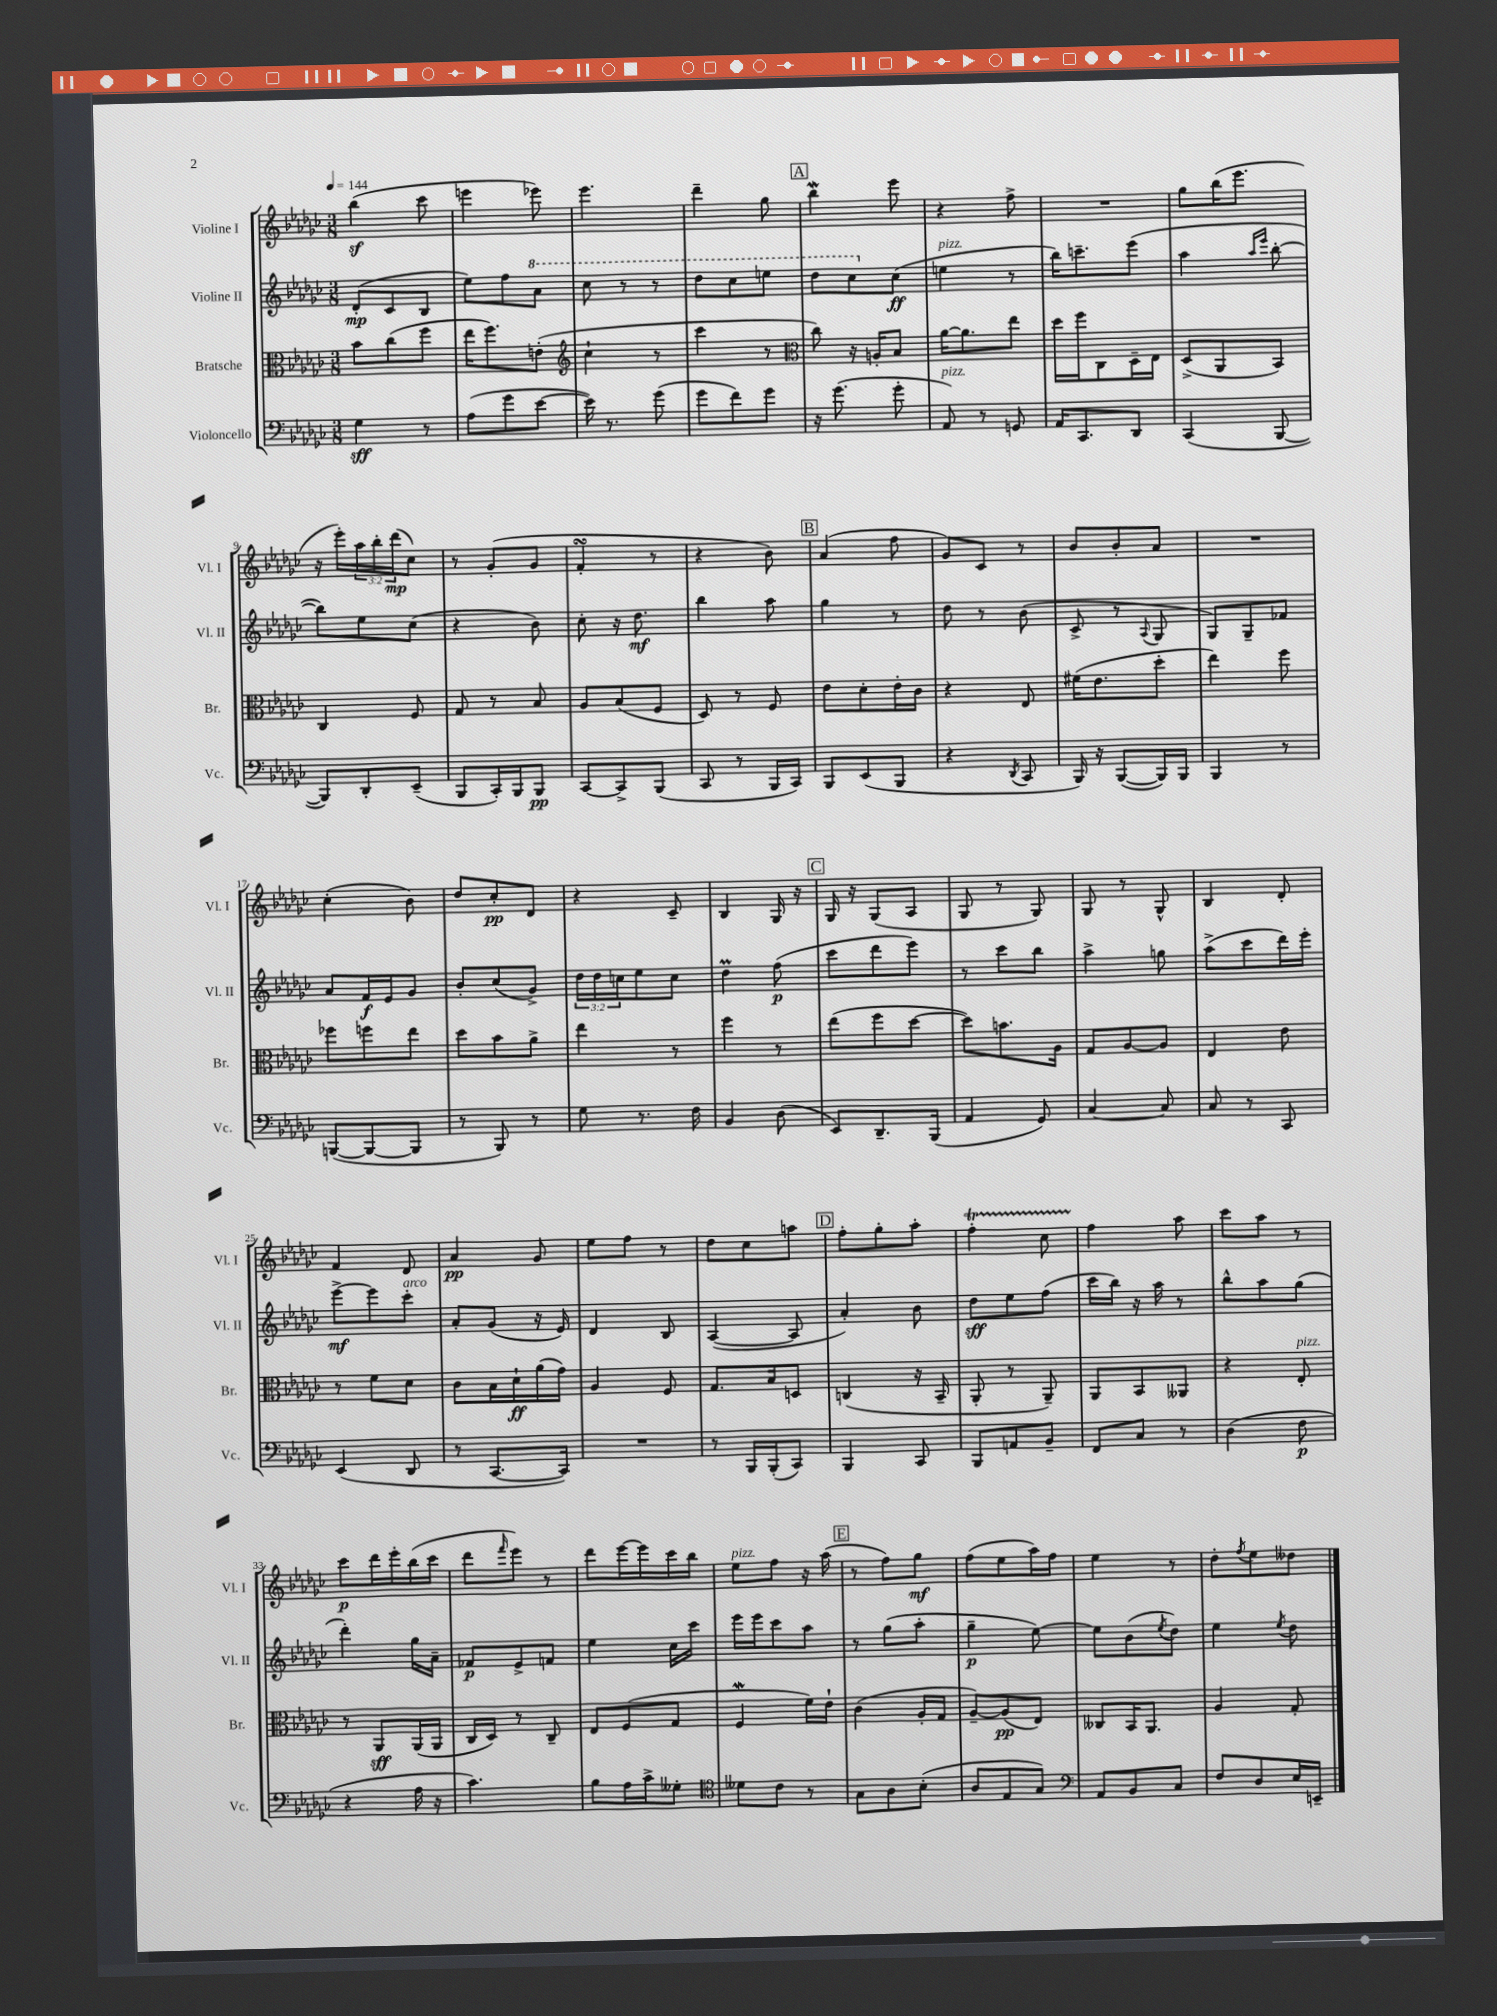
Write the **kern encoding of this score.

**kern	**dynam	**kern	**dynam	**kern	**dynam	**kern	**dynam
*part4	*part4	*part3	*part3	*part2	*part2	*part1	*part1
*staff4	*staff4	*staff3	*staff3	*staff2	*staff2	*staff1	*staff1
*I"Violoncello	*	*I"Bratsche	*	*I"Violine II	*	*I"Violine I	*
*I'Vc.	*	*I'Br.	*	*I'Vl. II	*	*I'Vl. I	*
*clefF4	*	*clefC3	*	*clefG2	*	*clefG2	*
*k[b-e-a-d-g-c-]	*	*k[b-e-a-d-g-c-]	*	*k[b-e-a-d-g-c-]	*	*k[b-e-a-d-g-c-]	*
*M3/8	*	*M3/8	*	*M3/8	*	*M3/8	*
*MM144	*	*MM144	*	*MM144	*	*MM144	*
=1	=1	=1	=1	=1	=1	=1	=1
4G-\	sff	8b-\L	.	(8d-'/L	mp	(4bb-z\	.
.	.	(8cc-\	.	8c-/	.	.	.
8r	.	8ff\J	.	8B-/J	.	8ccc-\	.
=2	=2	=2	=2	=2	=2	=2	=2
(8A-\L	.	16ee-\KL	.	8ee-\L)	.	4eeen\	.
.	.	8.ff\)	.	.	.	.	.
8g-\	.	.	.	8ff\	.	.	.
*	*	*	*	*8va	*	*	*
[8e-\J	.	(8en'\J	.	8aa-\J	.	8eee-X\)	.
=3	=3	=3	=3	=3	=3	=3	=3
*	*	*clefG2	*	*	*	*	*
16e-\])	.	4cc-`\	.	8ccc-\	.	4.eee-\	.
8.r	.	.	.	.	.	.	.
.	.	.	.	8r	.	.	.
(8g-\	.	8r	.	8r	.	.	.
=4	=4	=4	=4	=4	=4	=4	=4
8g-\L	.	4ccc-\	.	8ddd-\L	.	4ddd-~\	.
8f\)	.	.	.	8ccc-\	.	.	.
8g-\J	.	8r	.	8eeen\J	.	8gg-\	.
!!LO:REH:place=s1:t=A
=5	=5	=5	=5	=5	=5	=5	=5
*	*	*clefC3	*	*	*	*	*
16r	.	8cc-\)	.	8ddd-\L	.	4bb-W\	.
(8.g-\	.	.	.	.	.	.	.
.	.	16r	.	8ccc-\	.	.	.
.	.	16An'/KL	.	.	.	.	.
*	*	*	*	*X8va	*	*	*
8g-'\	.	8B-/J	.	(8cc-\J	ff	8eee-\	.
=6	=6	=6	=6	=6	=6	=6	=6
!	!	!	!	!LO:TX:a:i:t=pizz.	!	!	!
!LO:TX:a:i:t=pizz.	!	!	!	!	!	!	!
8AA-/)	.	[16a-\KL	.	4een\	.	4r	.
.	.	8.a-\]	.	.	.	.	.
8r	.	.	.	.	.	.	.
8GGn/	.	8ee-\J	.	8r	.	8ff^\	.
=7	=7	=7	=7	=7	=7	=7	=7
16AA-/KL	.	16dd-\LL	.	16bb-\KL)	.	4.r	.
8.CC-/	.	16ff\J	.	8.cccn~\	.	.	.
.	.	8C-\	.	.	.	.	.
8DD-/J	.	16D-~\L	.	(8eee-\J	.	.	.
.	.	16E-\JJ	.	.	.	.	.
=8	=8	=8	=8	=8	=8	=8	=8
(4CC-/	.	(8D-^/L	.	4aa-\	.	8gg-\L	.
.	.	8AA-/	.	.	.	(16bb-\K	.
.	.	.	.	.	.	8.eee-\J	.
.	.	.	.	16qqaa-/LL	.	.	.
.	.	.	.	16qqeee-/JJ	.	.	.
[8BBB-/	.	8BB-/J)	.	[8bb-'\	.	.	.
!!LO:LB:g=z
=9	=9	=9	=9	=9	=9	=9	=9
8BBB-/L])	.	4C-/	.	8bb-\L])	.	16r	.
.	.	.	.	.	.	16eee-'\LL)	.
8DD-'/	.	.	.	8ee-\	.	24aa-\	.
.	.	.	.	.	.	24bb-'\	.
.	.	.	.	.	.	(24ddd-\J	mp
(8EE-~/J	.	8F/	.	(8cc-\J	.	8cc-\J)	.
=10	=10	=10	=10	=10	=10	=10	=10
8BBB-/L	.	8G-/	.	4r	.	8r	.
16CC-'/L)	.	8r	.	.	.	(8g-'/L	.
16BBB-/J	.	.	.	.	.	.	.
8BBB-/J	pp	8B-/	.	8b-\)	.	8g-/J	.
=11	=11	=11	=11	=11	=11	=11	=11
[8CC-/L	.	8A-/L	.	8cc-'\	.	4fsSsS'/	.
8CC-^/]	.	(8B-/	.	16r	.	.	.
.	.	.	.	8.dd-\	mf	.	.
(8BBB-/J	.	8F/J	.	.	.	8r	.
=12	=12	=12	=12	=12	=12	=12	=12
8CC-/	.	8D-/)	.	4bb-\	.	4r	.
8r	.	8r	.	.	.	.	.
16BBB-/LL	.	8F/	.	8aa-\	.	8b-\)	.
16CC-/JJ)	.	.	.	.	.	.	.
!!LO:REH:place=s1:t=B
=13	=13	=13	=13	=13	=13	=13	=13
8BBB-/L	.	8e-\L	.	4gg-\	.	(4a-/	.
(8EE-/	.	8d-'\	.	.	.	.	.
8BBB-/J	.	16e-'\L	.	8r	.	8ff\	.
.	.	16c-\JJ	.	.	.	.	.
=14	=14	=14	=14	=14	=14	=14	=14
4r	.	4r	.	8dd-\	.	8g-/L)	.
.	.	.	.	8r	.	8c-/J	.
8qDD-/	.	.	.	.	.	.	.
8CC-/	.	8E-/	.	(8b-\	.	8r	.
=15	=15	=15	=15	=15	=15	=15	=15
16BBB-/)	.	(16f#X\KL	.	8c-^/	.	8b-/L	.
16r	.	8.e-\	.	.	.	.	.
([8BBB-/L	.	.	.	8r	.	8b-'/	.
.	.	.	.	8qqA-/	.	.	.
16BBB-/L])	.	8dd-'\J	.	8G-/	.	8a-/J	.
16BBB-/JJ	.	.	.	.	.	.	.
=16	=16	=16	=16	=16	=16	=16	=16
4BBB-/	.	4ee-\)	.	8G-/L)	.	4.r	.
.	.	.	.	8G-~/	.	.	.
8r	.	8ff\	.	8f-X/J	.	.	.
!!LO:LB:g=z
=17	=17	=17	=17	=17	=17	=17	=17
([8BBBn/L	.	8ff-X\L	.	8a-/L	.	(4cc-'\	.
8BBB/_	.	8ffn\	.	16f/L	f	.	.
.	.	.	.	16e-/J	.	.	.
8BBB/J]	.	8ee-\J	.	8g-/J	.	8b-\)	.
=18	=18	=18	=18	=18	=18	=18	=18
8r	.	8dd-\L	.	8b-'/L	.	8dd-/L	.
8BBB-/)	.	8b-\	.	(8cc-/	.	8cc-'/	pp
8r	.	8a-^\J	.	8g-^/J)	.	8d-/J	.
=19	=19	=19	=19	=19	=19	=19	=19
8G-\	.	4ee-\	.	24dd-\LL	.	4r	.
.	.	.	.	24dd-\	.	.	.
.	.	.	.	24ccn\J	.	.	.
8.r	.	.	.	8ee-\	.	.	.
.	.	8r	.	8cc\J	.	8c-~/	.
16F\	.	.	.	.	.	.	.
=20	=20	=20	=20	=20	=20	=20	=20
4BB-/	.	4ff\	.	4dd-M\	.	4B-/	.
(8D-\	.	8r	.	(8ff\	p	16G-/	.
.	.	.	.	.	.	16r	.
!!LO:REH:place=s1:t=C
=21	=21	=21	=21	=21	=21	=21	=21
8EE-/L)	.	(8ee-\L	.	8ccc-\L	.	16G-/	.
.	.	.	.	.	.	16r	.
8.DD-~/	.	8ff\	.	8ddd-\	.	(8G-/L	.
.	.	[8dd-\J	.	8eee-\J)	.	8A-/J	.
(16BBB-/Jk	.	.	.	.	.	.	.
=22	=22	=22	=22	=22	=22	=22	=22
4AA-/	.	8dd-\L])	.	8r	.	8G-/	.
.	.	8.bn\	.	8ccc-\L	.	8r	.
8GG-/)	.	.	.	8bb-\J	.	8G-/)	.
.	.	16A-\Jk	.	.	.	.	.
=23	=23	=23	=23	=23	=23	=23	=23
[4C-/	.	8G-/L	.	4aa-^\	.	8G-/	.
.	.	[8A-/	.	.	.	8r	.
8C-/]	.	8A-/J]	.	8ggn\	.	8G-^^/	.
=24	=24	=24	=24	=24	=24	=24	=24
8C-/	.	4E-/	.	(8aa-^\L	.	4B-/	.
8r	.	.	.	8ccc-\	.	.	.
8CC-/	.	8e-\	.	16ddd-\L)	.	8d-'/	.
.	.	.	.	16eee-'\JJ	.	.	.
!!LO:LB:g=z
=25	=25	=25	=25	=25	=25	=25	=25
(4EE-/	.	8r	.	[8eee-^\L	mf	4f/	.
.	.	8f\L	.	8eee-\]	.	.	.
!	!	!	!	!LO:TX:a:i:t=arco	!	!	!
8DD-/	.	8d-\J	.	8ccc-'\J	.	8d-/	.
=26	=26	=26	=26	=26	=26	=26	=26
8r	.	8c-\L	.	8a-'/L	.	4a-/	pp
[8.CC-/L	.	16B-\L	.	(8g-/J	.	.	.
.	.	16d-`\	ff	.	.	.	.
.	.	(16a-\	.	16r	.	8g-/	.
16CC-/Jk])	.	16g-\JJ)	.	16e-/)	.	.	.
=27	=27	=27	=27	=27	=27	=27	=27
4.r	.	4A-/	.	4d-/	.	8ee-\L	.
.	.	.	.	.	.	8ff\J	.
.	.	8F/	.	8B-/	.	8r	.
=28	=28	=28	=28	=28	=28	=28	=28
8r	.	8.G-/L	.	([4A-/	.	8dd-\L	.
16BBB-/LL	.	.	.	.	.	8cc-\	.
(16BBB-'/J	.	16B-/k	.	.	.	.	.
8CC-/J)	.	8Dn/J	.	8A-/]	.	8aan\J	.
!!LO:REH:place=s1:t=D
=29	=29	=29	=29	=29	=29	=29	=29
4BBB-/	.	(4Cn/	.	4a-'/)	.	8ff'\L	.
.	.	.	.	.	.	8gg-'\	.
8CC-/	.	16r	.	8b-\	.	8aa-'\J	.
.	.	16BB-~/	.	.	.	.	.
=30	=30	=30	=30	=30	=30	=30	=30
8BBB-/L	.	8AA-'/	.	8dd-\L	sff	4fft'\	.
8AAn/	.	8r	.	8ee-\	.	.	.
8BB-~/J	.	8AA-~/)	.	(8ff\J	.	8cc-TTT\	.
=31	=31	=31	=31	=31	=31	=31	=31
8FF/L	.	8AA-/L	.	16ccc-\LL	.	4ff\	.
.	.	.	.	16bb-\JJ)	.	.	.
8C-/J	.	8BB-/	.	16r	.	.	.
.	.	.	.	16aa-\	.	.	.
8r	.	8AA--X/J	.	8r	.	8aa-\	.
=32	=32	=32	=32	=32	=32	=32	=32
(4D-\	.	4r	.	8bb-^^\L	.	8ccc-\L	.
.	.	.	.	8aa-\	.	8aa-\J	.
!	!	!LO:TX:a:i:t=pizz.	!	!	!	!	!
8F\	p	8E-'/	.	(8gg-\J	.	8r	.
!!LO:LB:g=z
=33	=33	=33	=33	=33	=33	=33	=33
4r	.	8r	.	4ddd-'\)	.	8ccc-\L	p
.	.	8AA-/L	sff	.	.	16ddd-\L	.
.	.	.	.	.	.	16eee-'\	.
16A-\	.	(16AA-/L	.	16gg-\LL	.	(16bb-\	.
16r	.	16AA-/JJ	.	16a-~\JJ	.	16ccc-\JJ	.
=34	=34	=34	=34	=34	=34	=34	=34
4.c-\)	.	16C-/LL	.	8f-X/L	p	8ddd-\L	.
.	.	16D-/JJ)	.	.	.	.	.
.	.	.	.	.	.	16qqfff/	.
.	.	8r	.	8e-^/	.	8eee-\J)	.
.	.	8C-~/	.	8fn/J	.	8r	.
=35	=35	=35	=35	=35	=35	=35	=35
8B-\L	.	8E-/L	.	4ee-\	.	8ddd-\L	.
16A-\L	.	(8F/	.	.	.	[16eee-\L	.
16c-^\J	.	.	.	.	.	16eee-\]	.
8G--X'\J	.	8G-/J	.	16cc-\LL	.	16ccc-\	.
.	.	.	.	16ccc-\JJ	.	16bb-\JJ	.
=36	=36	=36	=36	=36	=36	=36	=36
*clefC4	*	*	*	*	*	*	*
!	!	!	!	!	!	!LO:TX:a:i:t=pizz.	!
8d--X\L	.	4FW/	.	16eee-\LL	.	8ee-\L	.
.	.	.	.	16eee-\J	.	.	.
8c-\J	.	.	.	8ccc-\	.	8ff\J	.
8r	.	16f\LL)	.	8aa-\J	.	16r	.
.	.	16e-`\JJ	.	.	.	(16aa-\	.
!!LO:REH:place=s1:t=E
=37	=37	=37	=37	=37	=37	=37	=37
8G-\L	.	(4c-\	.	8r	.	8r	.
8A-\	.	.	.	(8gg-\L	.	8ff\L)	.
(8B-'\J	.	16A-'/LL	.	8aa-'\J	.	8gg-\J	mf
.	.	16G-/JJ	.	.	.	.	.
=38	=38	=38	=38	=38	=38	=38	=38
8A-/L	.	[8A-~/L)	.	4gg-~\	p	(8ff\L	.
8E-/	.	(8A-/]	pp	.	.	8ee-\	.
8G-/J)	.	8E-/J)	.	[8ee-\)	.	16aa-\L)	.
.	.	.	.	.	.	16ff\JJ	.
=39	=39	=39	=39	=39	=39	=39	=39
*clefF4	*	*	*	*	*	*	*
8AA-/L	.	8C--X/L	.	8ee-\L]	.	4ee-\	.
8BB-/	.	16BB-/K	.	(8b-\	.	.	.
.	.	8.AA-/J	.	.	.	.	.
.	.	.	.	8qee-/	.	.	.
8C-/J	.	.	.	8dd-\J)	.	8r	.
=40	=40	=40	=40	=40	=40	=40	=40
8F/L	.	4A-/	.	4ee-\	.	8dd-'\L	.
.	.	.	.	.	.	8qff/	.
8D-/	.	.	.	.	.	8ee-\	.
.	.	.	.	8qee-/	.	.	.
16E-/L	.	8G-'/	.	8dd-\	.	8dd--X\J	.
16EEn~/JJ	.	.	.	.	.	.	.
==	==	==	==	==	==	==	==
*-	*-	*-	*-	*-	*-	*-	*-
